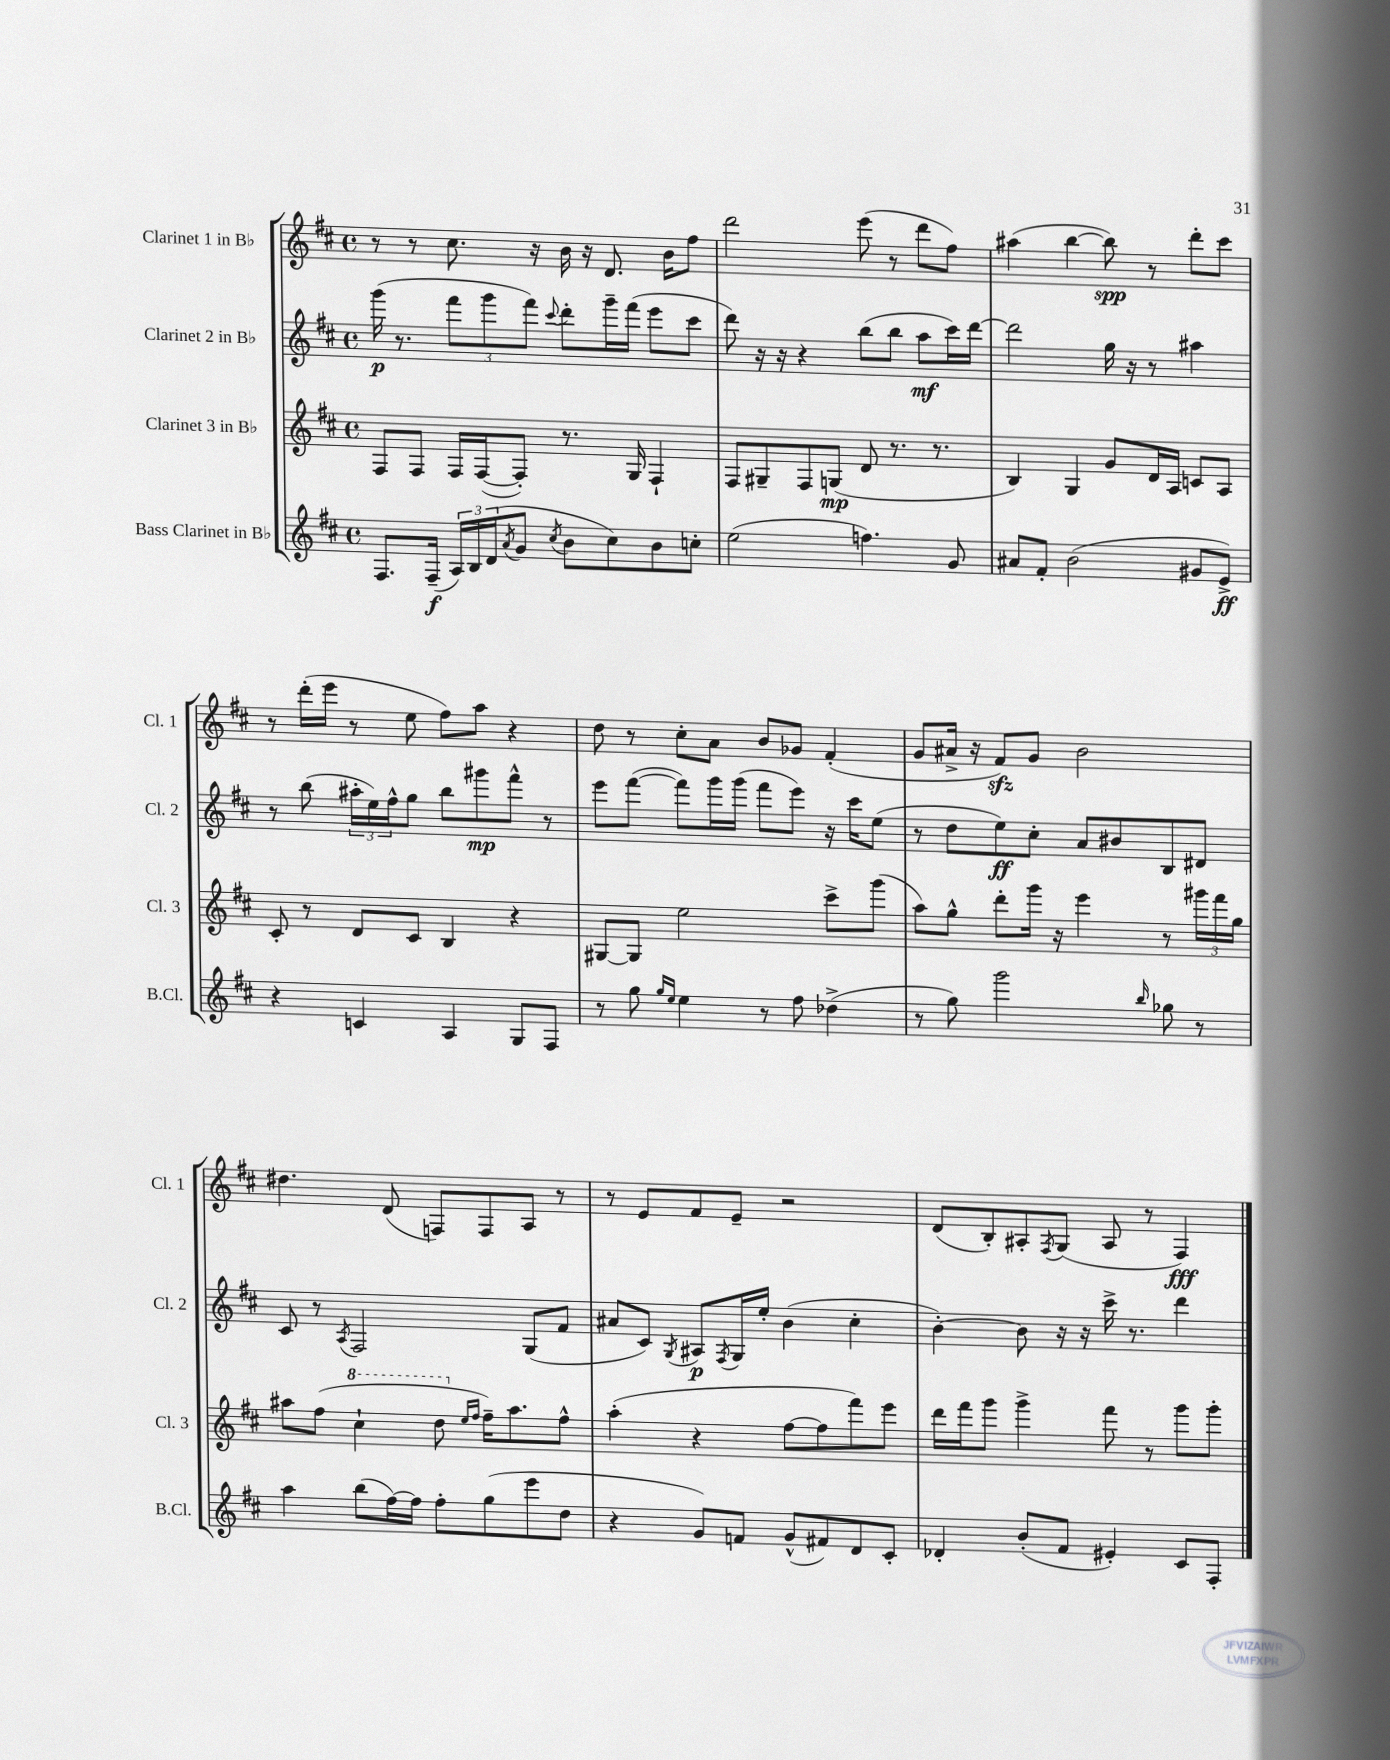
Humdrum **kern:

**kern	**kern	**kern	**kern
*staff4	*staff3	*staff2	*staff1
*clefG2	*clefG2	*clefG2	*clefG2
*k[f#c#]	*k[f#c#]	*k[f#c#]	*k[f#c#]
*M4/4	*M4/4	*M4/4	*M4/4
*met(c)	*met(c)	*met(c)	*met(c)
8.F#/L	8F#/L	(16ggg\	8r
.	.	8.r	.
.	8F#/J	.	8r
(16F#~/Jk	.	.	.
24A/LL)	16F#/LL	12fff#\L	8.cc#\
24B/	.	.	.
.	([16F#/J	.	.
(24d/J	.	12ggg\	.
8qa/	.	.	.
8g/J	8F#'/]J)	.	.
.	.	12fff#\J)	.
.	.	.	16r
8qcc#/	.	8qqccc#/	.
8b\L	8.r	8ddd'\L	16b\
.	.	.	16r
8cc#\)	.	16ggg~\L	8.d/
.	16G/	(16fff#\JJ	.
8b\	4F#`/	8eee\L	.
.	.	.	16b\LK
8cc'\J	.	8ccc#\J	8ff#\J
=	=	=	=
(2ee\	8F#/L	8ddd\)	2ddd\
.	8G#~/	16r	.
.	.	16r	.
.	8F#/	4r	.
.	(8G/J	.	.
4.ff\)	8d/	(8bb\L	(8eee\
.	8.r	8bb\J	8r
.	.	8aa\L	8ddd\L
.	8.r	.	.
8g/	.	16ccc#\L)	8ff#\J)
.	.	[16ddd\JJ	.
=	=	=	=
8a#/L	4B/)	2ddd\]	(4aa#\
8f#'/J	.	.	.
(2b\	4G/	.	[4bb\
.	8g/L	16gg\	8bb\])
.	.	16r	.
.	16d/L	8r	8r
.	16A/JJ	.	.
8g#/L	8c/L	4aa#\	8ddd'\L
8e^/J)	8A/J	.	8ccc#\J
=	=	=	=
4r	8c#'/	8r	8r
.	8r	(8bb\	(16ddd'\LL
.	.	.	16eee\JJ
4c/	8d/L	24aa#'\LL	8r
.	.	24ee\)	.
.	.	24ff#^^\J	.
.	8c#/J	8gg\J	8ee\
4A/	4B/	8bb\L	8ff#\L)
.	.	8ggg#\	8aa\J
8G/L	4r	8fff#^^\J	4r
8F#/J	.	8r	.
=	=	=	=
8r	[8G#/L	8eee\L	8dd\
8gg\	8G#/]J	([8fff#\J	8r
16qqgg/LL	.	.	.
16qqee/JJ	.	.	.
4ee\	2ee\	8fff#\]L)	8cc#'\L
.	.	16ggg\L	8a\J
.	.	(16ggg\JJ	.
8r	.	8fff#\L	8b/L
8ff#\	.	8eee\J)	8g-/J
(4dd-^\	8ccc#^\L	16r	(4f#'/
.	.	16ccc#\LK	.
.	(8ggg\J	(8ee\J	.
=	=	=	=
8r	8aa\L)	8r	8g/L
8gg\)	8gg^^\J	8dd\L	16a#^/Jk
.	.	.	16r
2ggg\	8ddd'\L	8ee\)	8f#/L)
.	16ggg\Jk	8cc#'\J	8g/J
.	16r	.	.
.	4eee\	8a/L	2b\
.	.	8b#/	.
16qqbb/	.	.	.
8gg-\	8r	8B/	.
8r	24ggg#\LL	8d#/J	.
.	24fff#\	.	.
.	24gg\JJ	.	.
=	=	=	=
4aa\	8aa#\L	8c#/	4.dd#\
.	(8ff#\J	8r	.
.	.	8qA/	.
(8bb\L	4ccc#`\	2F#/	.
[16ff#\L)	.	.	(8d/
16ff#\]JJ	.	.	.
8ff#'\L	8ddd\	.	8F/L)
.	16qqee/LL	.	.
.	16qqff#/JJ	.	.
(8gg\	16ff#~\LK)	.	8F/
.	8.aa#\	.	.
8eee\	.	(8G/L	8A/J
8dd\J	8ff#^^\J	8f#/J	8r
=	=	=	=
4r	(4aa'\	8a#/L	8r
.	.	8c#/J)	8e/L
.	.	8qG/	.
8g/L)	4r	8A#/L	8f#/
.	.	8qF#/	.
8f/J	.	16G/L	8e~/J
.	.	16ee'/JJ	.
(8g^^/L	[8ff#\L	(4b\	2r
8f#/)	8ff#\]	.	.
8d/	8fff#\)	4cc#'\	.
8c#'/J	8eee\J	.	.
=	=	=	=
4d-'/	16ddd\LL	[4b'\)	(8d/L
.	16fff#\J	.	.
.	8ggg\J	.	8B'/)
(8b'/L	4ggg^\	8b\]	8A#'/
.	.	.	8qF#/
8f#/J	.	16r	(8G/J
.	.	16r	.
4e#'/)	8fff#\	16ccc#^\	8A#/
.	.	8.r	.
.	8r	.	8r
8c#/L	8ggg\L	4ddd\	4F#/)
8F#'/J	8ggg'\J	.	.
==	==	==	==
*-	*-	*-	*-
